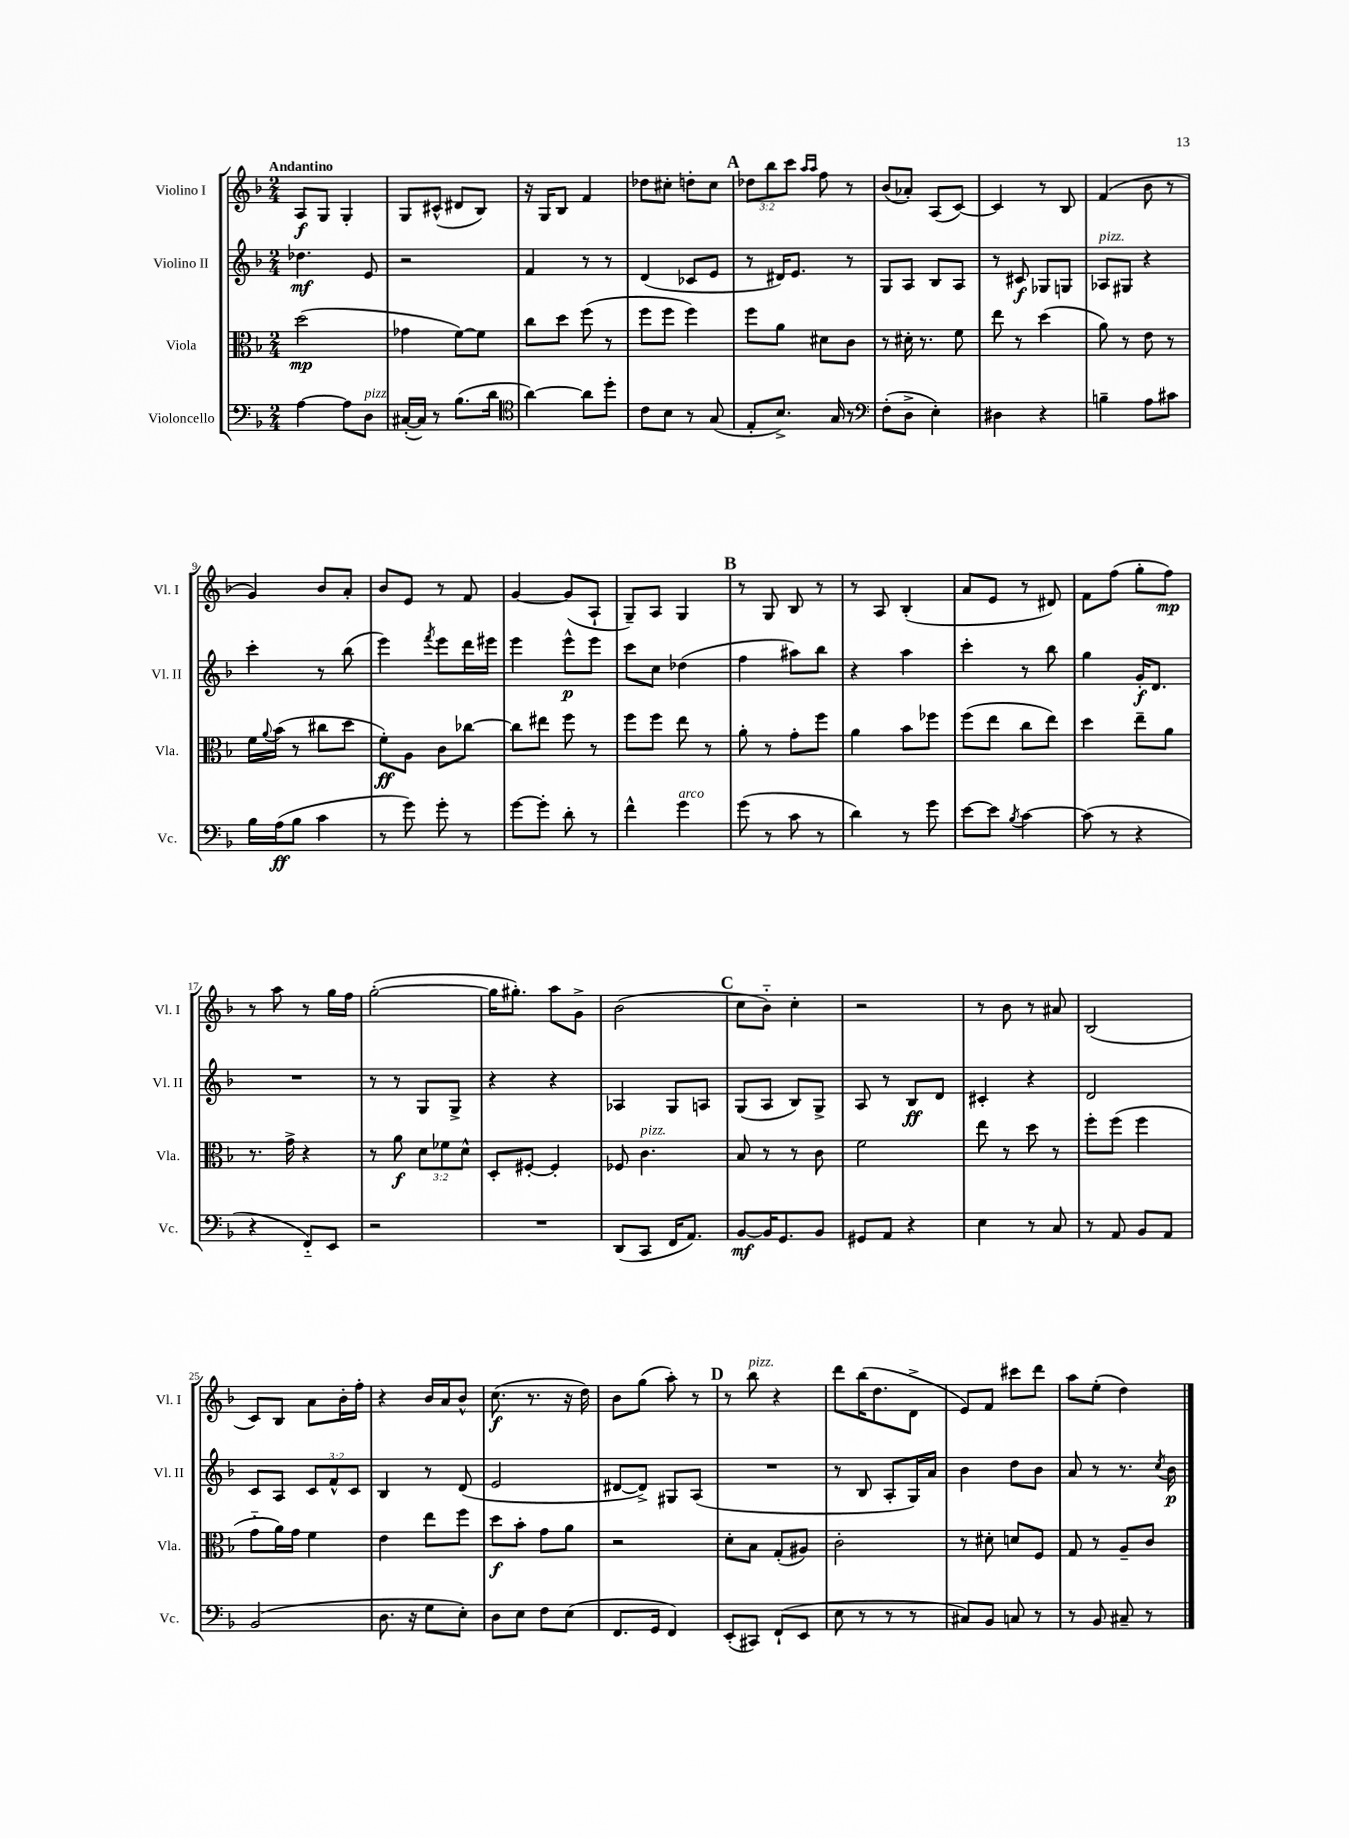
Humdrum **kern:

**kern	**kern	**kern	**kern
*staff4	*staff3	*staff2	*staff1
*clefF4	*clefC3	*clefG2	*clefG2
*k[b-]	*k[b-]	*k[b-]	*k[b-]
*M2/4	*M2/4	*M2/4	*M2/4
[4A	(2dd	4.dd-	8A
.	.	.	8G
8A]	.	.	4G'
8D	.	8e	.
=	=	=	=
([16C#'	4g-	2r	8G
16C#])	.	.	.
8r	.	.	(8c#^^
(8.B-	[8f)	.	8d#
.	8f]	.	8B-)
16d	.	.	.
=	=	=	=
*clefC4	*	*	*
[4a)	8cc	4f	16r
.	.	.	16G
.	8dd	.	8B-
8a]	(8ff	8r	4f
8dd'	8r	8r	.
=	=	=	=
8c	8ff	(4d	8dd-
8B-	8ff	.	8cc#'
8r	4ff)	8c-	8dd'
(8G	.	8e	8cc#
=	=	=	=
8E'	8ff	8r	12dd-
.	.	.	12bb-
8.B-^)	8a	16d#)	.
.	.	.	12ccc
.	.	8.e	.
.	.	.	16qqaa
.	.	.	16qqaa
.	8d#	.	8ff
16G	.	.	.
8r	8c	8r	8r
=	=	=	=
*clefF4	*	*	*
(8F'	8r	8G	(8b-
8D^	16d#'	8A	8a-')
.	8.r	.	.
4E')	.	8B-	(8A
.	8f	8A	[8c)
=	=	=	=
4D#	8ee	8r	4c]
.	8r	8c#	.
4r	(4dd	8G-	8r
.	.	8G	8B-
=	=	=	=
4B~	8a)	8A-	(4f
.	8r	8G#	.
8A	8e	4r	8b-
8c#	8r	.	8r
=	=	=	=
16B-	16f	4ccc'	4g)
.	8qqa	.	.
(16A	(16b-	.	.
8B-	8r	.	.
4c	8cc#	8r	8b-
.	8dd	(8bb-	8a'
=	=	=	=
8r	8f')	4eee)	8b-
8g)	8A	.	8e
.	.	8qfff	.
8g'	8c	8eee	8r
8r	[8cc-	16ddd	8f
.	.	16eee#	.
=	=	=	=
[8g	8cc-]	4eee	[4g
8g']	8ee#	.	.
8d'	8ff	8eee^^	(8g]
8r	8r	8eee	8A`
=	=	=	=
4f^^	8ff	8ccc	8G~)
.	8ff	8cc	8A
4g	8ee	(4dd-	4G
.	8r	.	.
=	=	=	=
(8g	8a'	4ff	8r
8r	8r	.	8G
8c	8g'	8aa#)	8B-
8r	8ff	8bb-	8r
=	=	=	=
4d)	4a	4r	8r
.	.	.	8A
8r	8b-	4aa	(4B-'
8g	8ff-	.	.
=	=	=	=
[8e	(8ff	4ccc'	8a
8e]	8ee	.	8e
8qB-	.	.	.
[4c	8cc	8r	8r
.	8ee)	8bb-	8d#)
=	=	=	=
(8c]	4dd	4gg	8f
8r	.	.	(8ff
4r	8ee~	16g'	8gg'
.	.	8.d	.
.	8a	.	8ff)
=	=	=	=
4r	8.r	2r	8r
.	.	.	8aa
.	16g^	.	.
8FF'~)	4r	.	8r
8EE	.	.	16gg
.	.	.	16ff
=	=	=	=
2r	8r	8r	([2gg'
.	8a	8r	.
.	12d	8G	.
.	12f-	.	.
.	.	8G^	.
.	12d^^	.	.
=	=	=	=
2r	8D'	4r	16gg]
.	.	.	8.gg#')
.	[8F#'	.	.
.	4F#']	4r	8aa
.	.	.	8g^
=	=	=	=
(8DD	8F-	4A-	(2b-
8CC	4.c	.	.
16FF	.	8G	.
8.AA)	.	.	.
.	.	8A	.
=	=	=	=
[8BB-	8B-	(8G	8cc
16BB-]	8r	8A	8b-'~)
8.GG	.	.	.
.	8r	8B-)	4cc'
8BB-	8c	8G^	.
=	=	=	=
8GG#	2f	8A	2r
8AA	.	8r	.
4r	.	8B-	.
.	.	8d	.
=	=	=	=
4E	8ee	4c#'	8r
.	8r	.	8b-
8r	8dd	4r	8r
8C	8r	.	8a#
=	=	=	=
8r	8ff'	2d	(2B-
8AA	(8ff	.	.
8BB-	4ff	.	.
8AA	.	.	.
=	=	=	=
(2BB-	8g'~	8c	8c)
.	16a)	8A	8B-
.	16g	.	.
.	4f	12c	8a
.	.	12f^^	.
.	.	.	16b-'
.	.	12c	.
.	.	.	16ff'
=	=	=	=
8.D	4e	4B-	4r
16r	.	.	.
8G	8ee	8r	16b-
.	.	.	16a
8E')	8ff	(8d	8b-^^
=	=	=	=
8D	8dd	2e	(8.cc
8E	8b-'	.	.
.	.	.	8.r
8F	8g	.	.
(8E	8a	.	16r
.	.	.	16dd)
=	=	=	=
8.FF	2r	[8d#	8b-
.	.	8d#^])	(8gg
16GG	.	.	.
4FF)	.	8G#	8aa')
.	.	(8A	8r
=	=	=	=
(8EE'	8d'	2r	8r
8CC#)	8B-	.	8bb-
(8FF`	(8G'	.	4r
8EE	8A#)	.	.
=	=	=	=
8E	2c'	8r	8ddd
8r	.	8B-	(16bb-
.	.	.	8.dd
8r	.	8A'	.
8r	.	16G)	8d^
.	.	16a	.
=	=	=	=
8C#)	8r	4b-	8e)
8BB-	8d#'	.	8f
8C	8d	8dd	8ccc#
8r	8F	8b-	8ddd
=	=	=	=
8r	8G	8a	8aa
8BB-	8r	8r	(8ee'
8C#~	8A~	8.r	4dd)
8r	8c	.	.
.	.	8qcc	.
.	.	16b-	.
==	==	==	==
*-	*-	*-	*-
